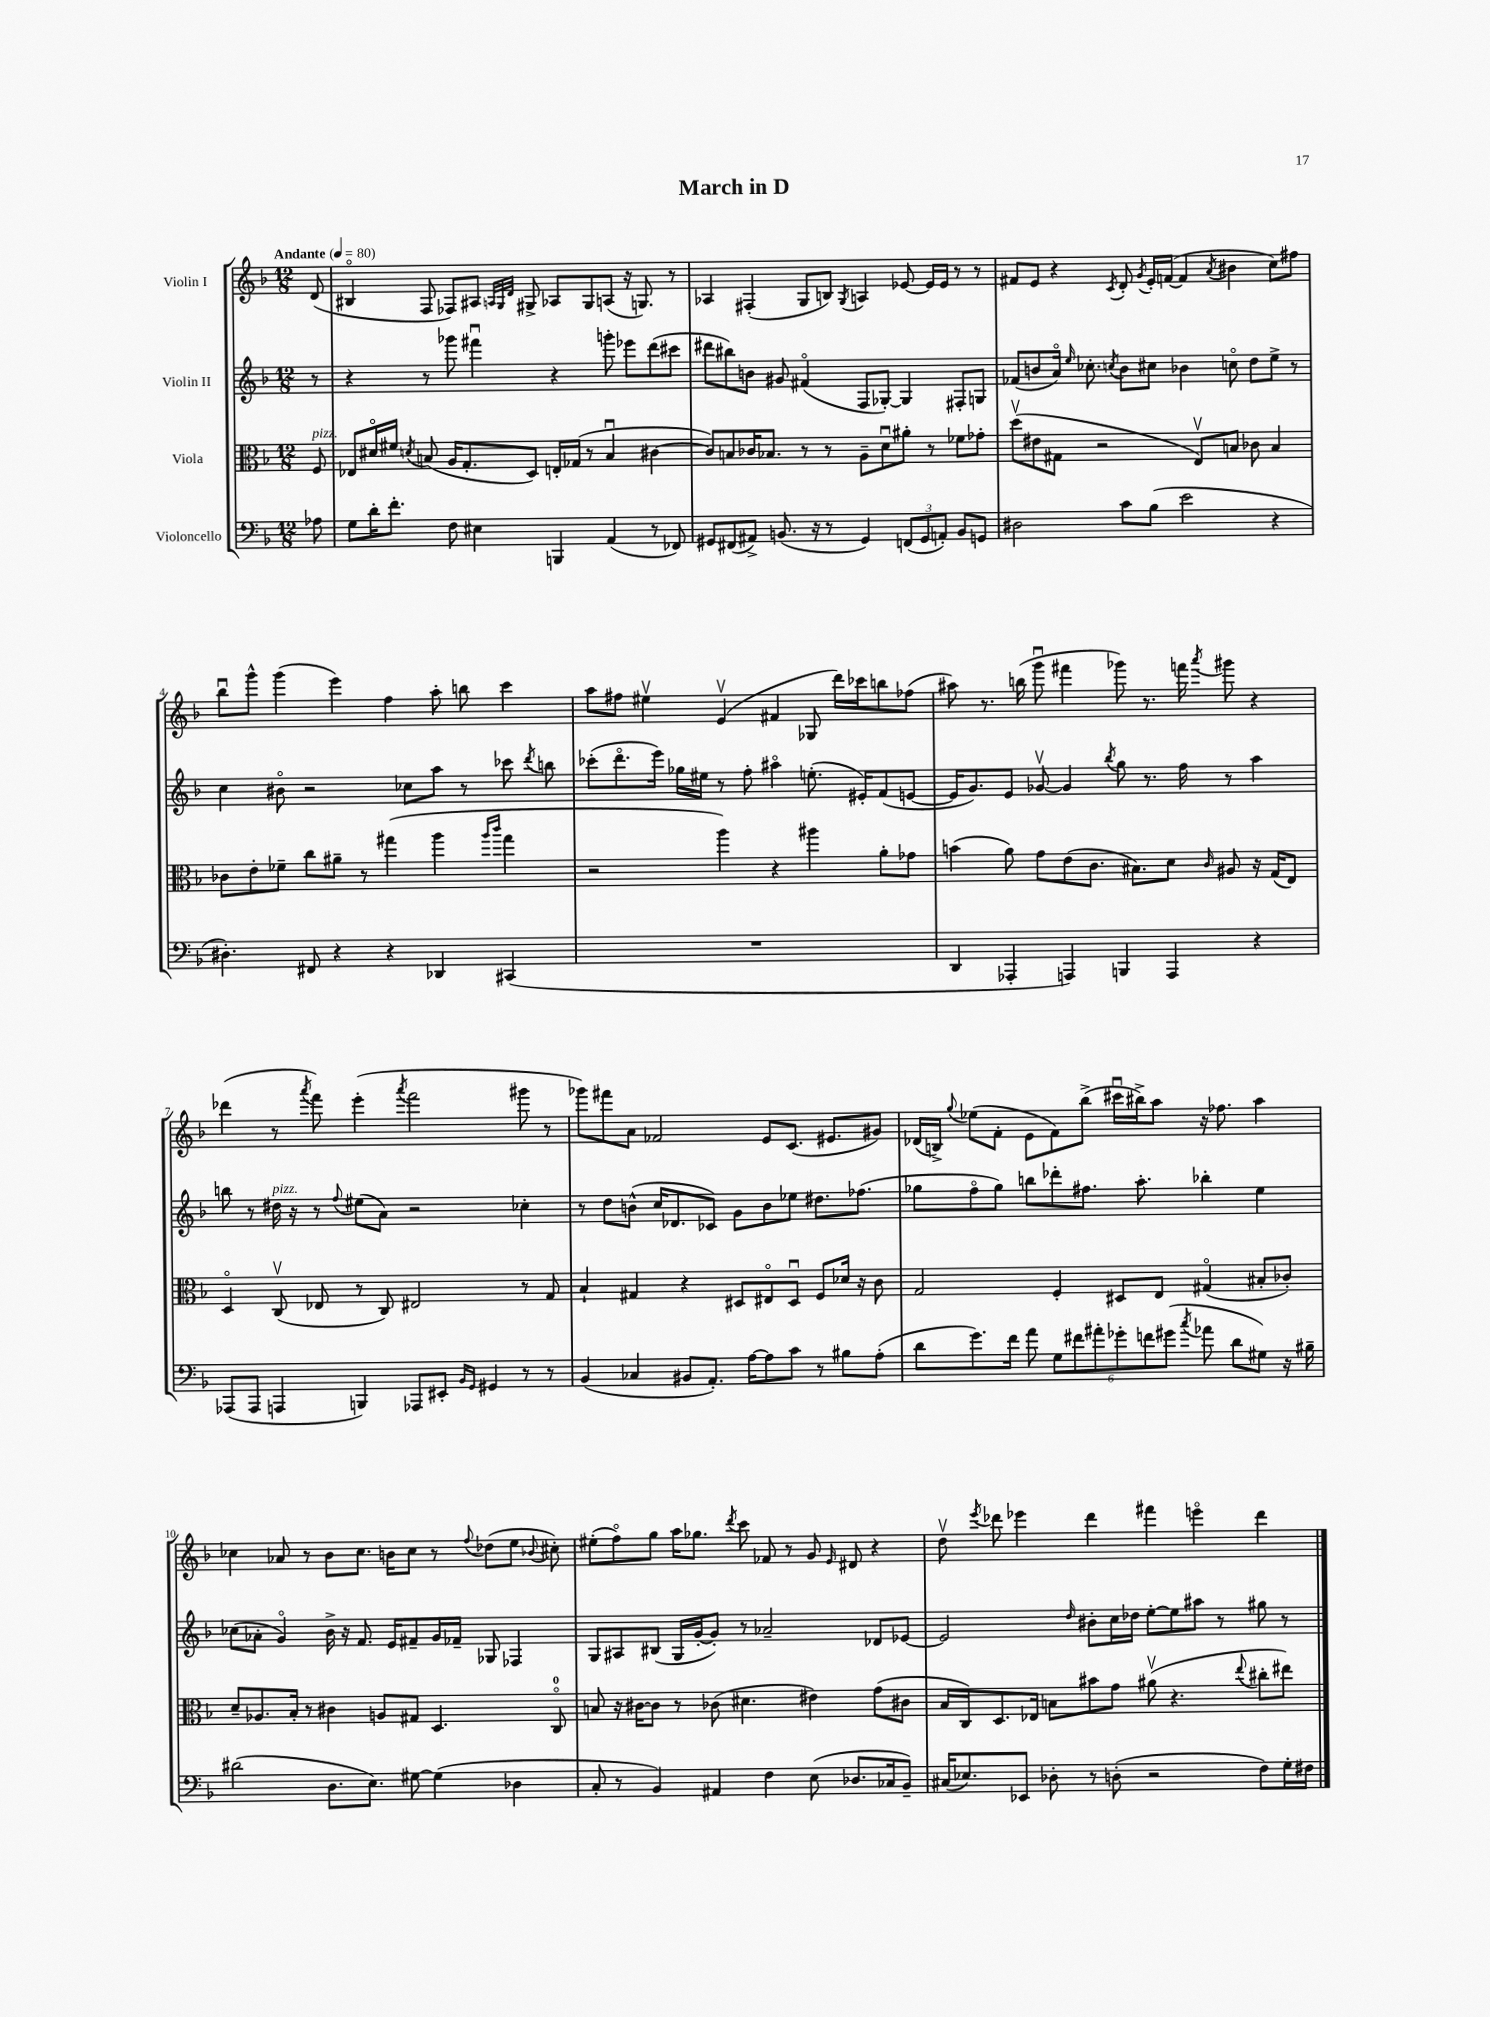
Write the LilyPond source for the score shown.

\header { title = "March in D" }
<<
\new StaffGroup <<
\new Staff = "s0" \with { instrumentName = "Violin I" } {
    \clef treble \key f \major \numericTimeSignature \time 12/8 \partial 8 \tempo "Andante" 4 = 80
    \autoBeamOff d'8( |
    bis4\flageolet f8 fes8[) ais8] \grace { a32[ g32 d'32] } gis8-> aes8[ gis8 a8]( r16 g8.) r8 |
    aes4 fis4-.( g8[ b8]) \acciaccatura { g8 } a4 ees'8~ ees'16[ ees'16] r8 r8 |
    fis'8[ e'8] r4 \acciaccatura { c'8 } d'8-. \acciaccatura { g'8 } e'16[-. f'16]~( f'4 \acciaccatura { a'8 } bis'4 c''8[) fis''8] |
    bes''8[\downbow g'''8]-^ g'''4( e'''4) f''4 a''8-. b''8 c'''4 |
    a''8[ fis''8] eis''4\upbow e'4\upbow( fis'4 ges8 d'''16[) ces'''16 b''8 fes''8]( |
    ais''8) r8. b''16( g'''8\downbow fis'''4 ges'''8) r8. f'''16 \acciaccatura { a'''8 } gis'''8 r4 |
    des'''4( r8 \acciaccatura { a'''8 } f'''8) e'''4-.( \acciaccatura { a'''8 } f'''2 gis'''8 r8 |
    ges'''8[) fis'''8 a'8] fes'2 e'8[ c'8.]( eis'8.[ gis'8]) |
    des'16[( b16]->) \appoggiatura { g''8 } ees''8[( f'8]-. e'8[ f'8) bes''8]->( cis'''16[\downbow bis''16->) a''8] r16 fes''8. a''4 |
    ces''4 aes'8 r8 bes'8[ ces''8.] b'16[ ces''8] r8 \appoggiatura { f''8 } des''8[( e''8] \appoggiatura { bes'8 } cis''8-.) |
    eis''8[-.( f''8\flageolet) g''8] a''16[ ges''8.] \acciaccatura { d'''8 } c'''8 fes'8 r8 g'8 \grace { e'16 } dis'8 r4 |
    d''8\upbow \acciaccatura { e'''8 } des'''8 ees'''4 des'''4 fis'''4 e'''4\flageolet des'''4 \bar "|." |
}
\new Staff = "s1" \with { instrumentName = "Violin II" } {
    \clef treble \key f \major \numericTimeSignature \time 12/8 \partial 8
    \autoBeamOff r8 |
    r4 r8 ges'''8 fis'''4\downbow r4 g'''8-. ees'''8[ d'''8( cis'''8] |
    dis'''8[ bis''8) b'8] gis'8 fis'4\flageolet( f8[ ges8]~-.) ges4 fis8[-. g8] |
    fes'8[( b'8 a'16]\flageolet) \grace { e''16 } ces''8.-. \acciaccatura { c''8 } b'8[ cis''8] bes'4 c''8\flageolet d''8[ e''8]-> r8 |
    c''4 bis'8\flageolet r2 ces''8[ a''8] r8 ces'''8 \acciaccatura { d'''8 } b''8 |
    ces'''8[-.( d'''8.\flageolet e'''16]) ges''16[ eis''16] r8 f''8-. ais''4\flageolet e''8.-.( eis'16[-.) f'8( e'8]~ |
    e'16[ g'8.) e'8] ges'8~\upbow ges'4 \acciaccatura { bes''8 } g''8 r8. f''16 r8 a''4 |
    b''8 r8 dis''16^\markup { \italic "pizz." } r16 r8 \appoggiatura { f''8 } eis''8[( a'8]) r2 ces''4-. |
    r8 d''8[ b'8]-^( c''16[ des'8. ces'8]) g'8[ b'8 ees''8] dis''8.[ fes''8.]( |
    ges''8[ f''8\flageolet ges''8]) b''8[ des'''8-. fis''8.] a''8.-. bes''4-. e''4 |
    ces''8[( aes'8]-. g'4\flageolet) bes'16-> r16 f'8. e'16[ fis'8-- g'16 fes'16]-- ges8 fes4 |
    g8[ ais8 bis8]( g16[ g'16~-. g'8]-.) r8 aes'2-- des'8[ ees'8]~ |
    ees'2 \grace { d''16 } bis'8[-. c''16 des''16] e''8[~-. e''8 ais''8] r8 gis''8 r8 \bar "|." |
}
\new Staff = "s2" \with { instrumentName = "Viola" } {
    \clef alto \key f \major \numericTimeSignature \time 12/8 \partial 8
    \autoBeamOff f8^\markup { \italic "pizz." } |
    ees8[ dis'16\flageolet fis'16] \acciaccatura { d'8 } b8( a16[ g8.-. d8]) e16[-. ges16]( r8 b4\downbow cis'4~ |
    cis'8[) b8 ces'16 bes8.] r8 r8 a8[-- d'8\downbow ais'8]-. r8 fes'8[ ges'8]-. |
    d''8[\upbow( eis'8 gis8] r2 e8[\upbow) b8] ces'8 b4 |
    ces'8[ e'8-. fes'8]-- c''8[ ais'8]-- r8 gis''4( a''4 \grace { a''16[ c'''16] } gis''4 |
    r2 a''4) r4 ais''4 a'8[-. ges'8] |
    b'4( a'8) g'8[ e'8( c'8.] bis8.[) d'8] \grace { c'16 } ais8 r16 g16[( e8]) |
    d4\flageolet c8\upbow( ees8 r8 c8) eis2 r8 g8 |
    bes4-! gis4 r4 dis8[ eis8\flageolet dis8]\downbow f8[ des'16] r16 c'8 |
    g2 f4-. dis8[ e8] gis4\flageolet( bis8[-. ces'8]-.) |
    d'8[-- aes8. bes16]-. r8 cis'4 a8[ gis8] d4. c8-0\flageolet |
    b8 r16 cis'16[~ cis'8] r8 ces'8( dis'4. eis'4) g'8[( cis'8] |
    bes16[ c16) d8. ees16] b8[ bis'8 g'8] ais'8\upbow( r4. \appoggiatura { e''8 } cis''8[-. eis''8]) \bar "|." |
}
\new Staff = "s3" \with { instrumentName = "Violoncello" } {
    \clef bass \key f \major \numericTimeSignature \time 12/8 \partial 8
    \autoBeamOff aes8 |
    g8[ d'16-. f'8.]-. f8 eis4 b,,4 a,4( r8 fes,8) |
    gis,8[ fis,8( ais,8]->) b,8.( r16 r8 gis,4) \tuplet 3/2 { f,8[( gis,8 a,8]-.) } b,8[ g,8] |
    dis2 c'8[ bes8]( e'2 r4 |
    dis4.-.) fis,8 r4 r4 des,4 cis,4( |
    R1. |
    d,4 aes,,4-. a,,4) b,,4 a,,4 r4 |
    aes,,8[( aes,,8] a,,4 b,,4) aes,,8[ eis,8]-. \grace { bes,16[ g,16] } gis,4 r8 r8 |
    bes,4( ces4 bis,8[ a,8.]-.) a16[~ a8 c'8] r8 bis8[ a8]-.( |
    d'8[ g'8.) f'16] a'8 \tuplet 6/4 { g8[ fis'8 ais'8-. ges'8-. f'8 gis'8]( } \acciaccatura { c''8 } aes'8 d'8[ gis8]) r16 bis16-- |
    dis'2( d8.[ e8.]) gis8~ gis4( des4 |
    c8-. r8 bes,4) ais,4 f4 e8( des8.[ ces16 bes,8]--) |
    cis16[( ees8.) ees,8] des8-. r8 d8-.( r2 f8[) g16-. fis16] \bar "|." |
}
>>
>>
